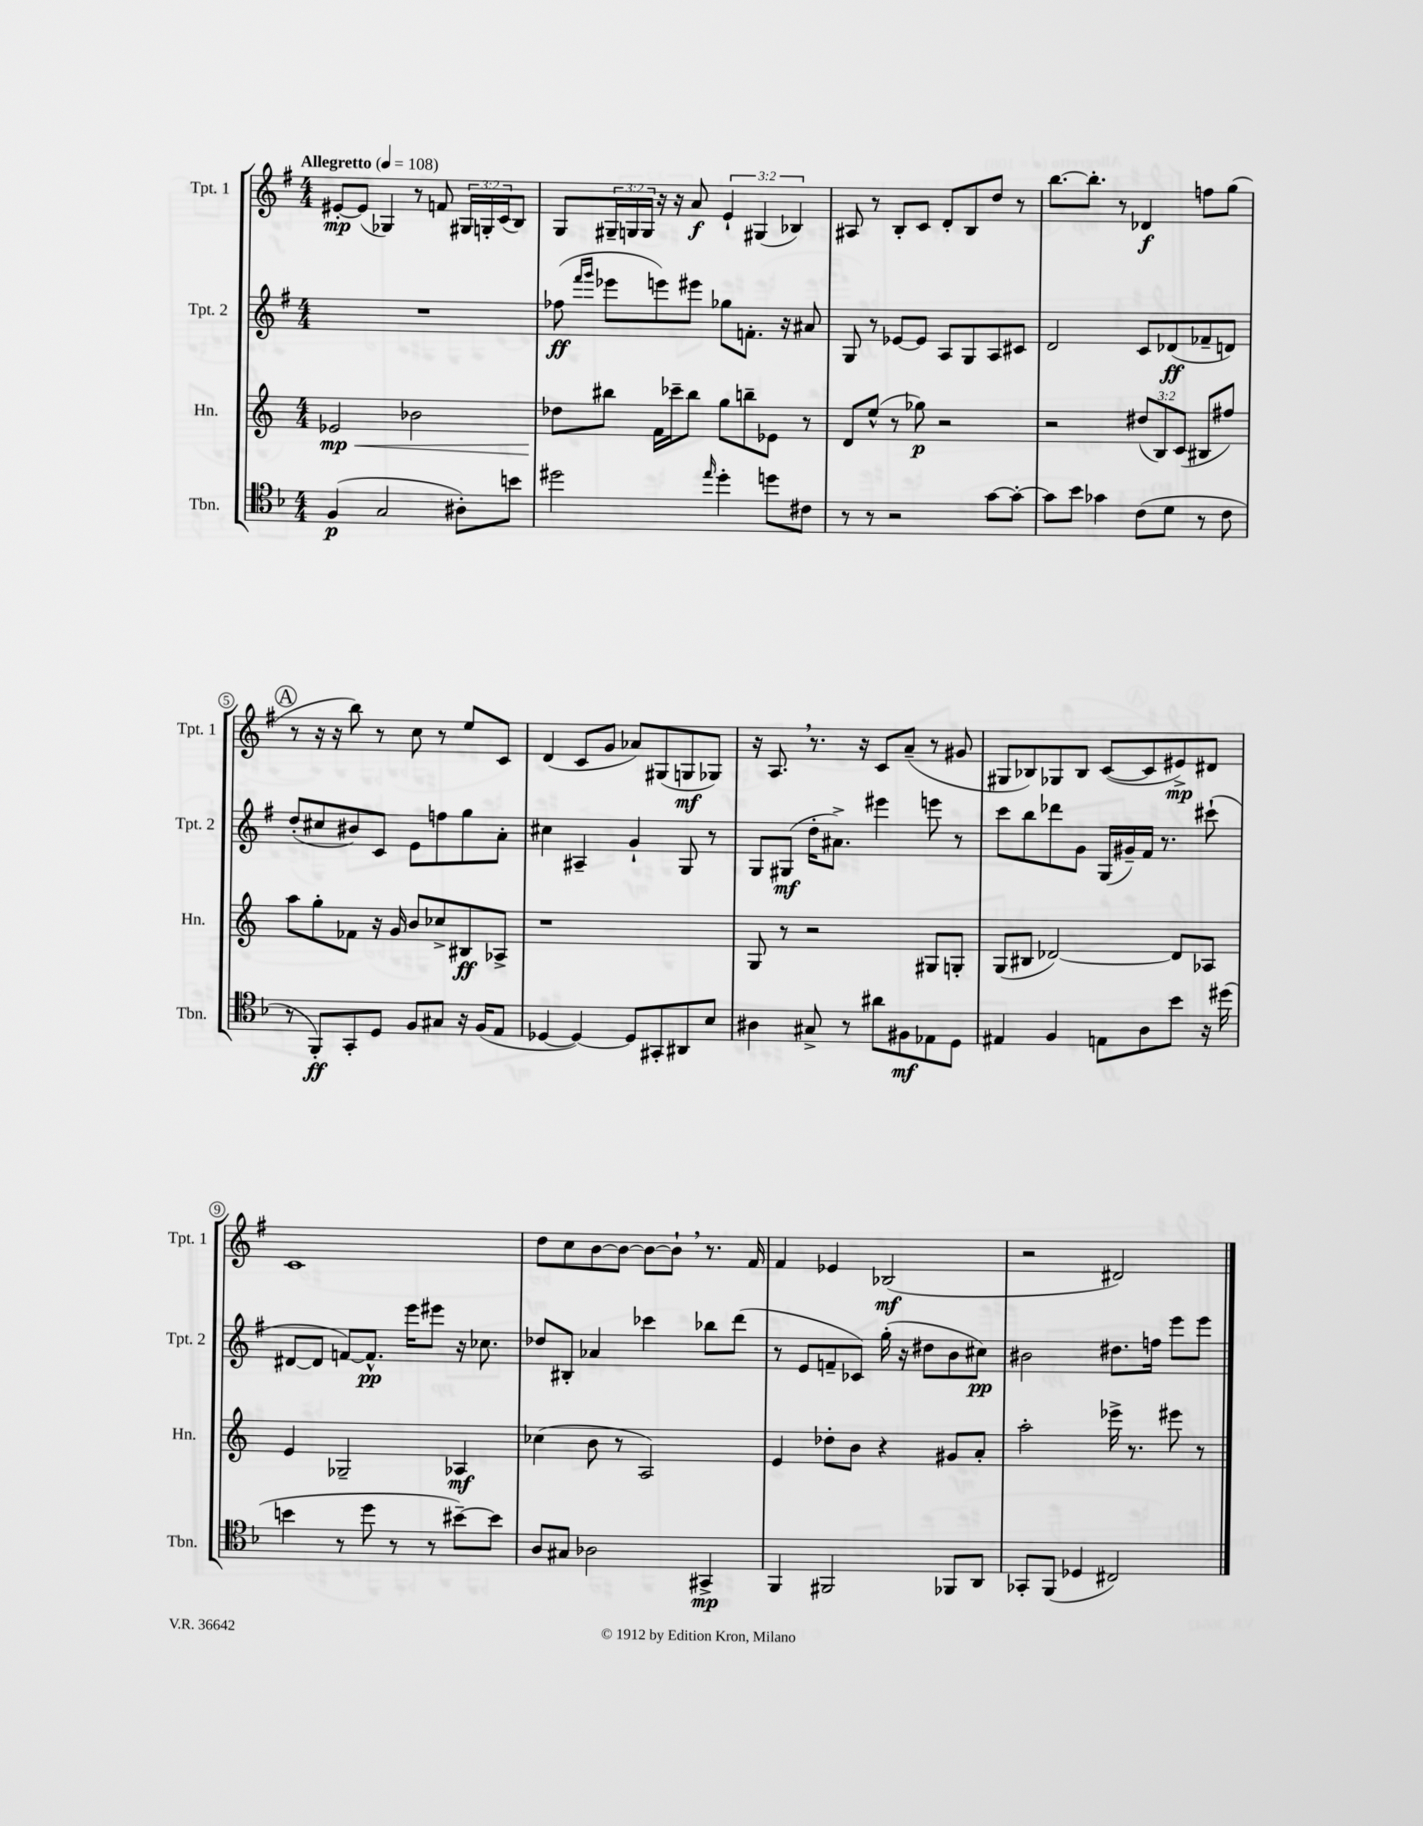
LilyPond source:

<<
\new StaffGroup <<
\new Staff = "s0" \with { instrumentName = "Tpt. 1" shortInstrumentName = "Tpt. 1" } {
    \clef treble \key g \major \numericTimeSignature \time 4/4 \override Staff.TupletNumber.text = #tuplet-number::calc-fraction-text \tempo "Allegretto" 4 = 108
    eis'8~-.\mp eis'8( ges4) r8 f'8 \tuplet 3/2 { gis16 g16-. c'16( } b8) |
    g8 \tuplet 3/2 { gis16-- g16 g16 } r16 r16 a'8\f \tuplet 3/2 { e'4-! gis4( bes4) } |
    ais8 r8 b8-. c'8 d'8-. b8 d''8 r8 |
    b''8.~ b''8.-. r8 des'4\f f''8 g''8( |
    \mark \markup { \circle "A" } r8 r16 r16 b''8) r8 c''8 r8 e''8 c'8 |
    d'4( c'8 g'8 aes'8) gis8( g8\mf ges8) |
    r16 a8. \breathe r8. r16 c'8 a'8--( r8 gis'8 |
    gis8 bes8) ges8 bes8 c'8~( c'8 eis'8->\mp) dis'8 |
    c'1 |
    d''8 c''8 b'8~ b'8~ b'8~ b'8-! \breathe r8. fis'16 |
    fis'4 ees'4 bes2\mf( |
    r2 dis'2) \bar "|." |
}
\new Staff = "s1" \with { instrumentName = "Tpt. 2" shortInstrumentName = "Tpt. 2" } {
    \clef treble \key g \major \numericTimeSignature \time 4/4
    R1 |
    fes''8\ff( \grace { fis'''16 g'''16 } ees'''8 e'''8) eis'''8 ges''8 f'8.-. r16 ais'8 |
    g8 r8 ees'8~ ees'8 a8 g8 a8 cis'8 |
    d'2 c'8 des'8\ff( fes'8-- d'8) |
    \mark \markup { \circle "A" } d''8-.( cis''8 bis'8) c'8 e'8 f''8 g''8 a'8-. |
    cis''4 ais4-- g'4-! g8 r8 |
    g8 gis8\mf( d''16-. ais'8.->) eis'''4 e'''8 r8 |
    c'''8 b''8 des'''8 g'8 g16( gis'16--) fis'16 r8. cis'''8-!( |
    dis'8~ dis'8 f'8~) f'8.-^\pp e'''16 eis'''8 r16 ces''8. |
    des''8 bis8-. aes'4 ces'''4 bes''8 d'''8( |
    r8 e'8 f'8-- ces'8) g''16-.( r16 dis''8 b'8 cis''8\pp) |
    bis'2 dis''8. f''16 e'''8 e'''8 \bar "|." |
}
\new Staff = "s2" \with { instrumentName = "Hn." shortInstrumentName = "Hn." } {
    \clef treble \key c \major \numericTimeSignature \time 4/4 \override Staff.TupletNumber.text = #tuplet-number::calc-fraction-text
    ees'2\mp\< bes'2 |
    des''8\! bis''8 f'16 ces'''16-- bis''8 g''8 b''8-- ees'8 r8 |
    d'8 e''8-^( r8 ges''8\p) r2 |
    r2 \tuplet 3/2 { dis''8( b8) c'8( } bis8 fis''8) |
    \mark \markup { \circle "A" } a''8 g''8-. fes'8 r16 g'16 b'8 ces''8-> bis8\ff aes8-> |
    r1 |
    g8 r8 r2 gis8 g8-. |
    g8( bis8 des'2~) des'8 aes8 |
    e'4 ges2-- aes4\mf |
    ces''4( b'8 r8 a2) |
    e'4 des''8-. b'8 r4 gis'8 a'8-. |
    a''2-. ees'''16-> r8. eis'''8 r8 \bar "|." |
}
\new Staff = "s3" \with { instrumentName = "Tbn." shortInstrumentName = "Tbn." } {
    \clef tenor \key f \major \numericTimeSignature \time 4/4
    f4\p( g2 ais8-.) b'8 |
    dis''2 \grace { e''16 } dis''4-. d''8 cis'8 |
    r8 r8 r2 g'8~ g'8~-. |
    g'8 bes'8 ges'4 c'8( d'8 r8 c'8 |
    \mark \markup { \circle "A" } r8 f,8-.\ff) g,8-. d8 f8 gis8 r16 f16( e8 |
    des4~ des4~) des8 gis,8-. ais,8 bes8 |
    ais4 gis8-> r8 ais'8 fis8\mf ees8 d8 |
    eis4 f4 e8 a8 bes'8 r16 dis''16( |
    b'4 r8 d''8 r8 r8 bis'8~--) bis'8 |
    a8 gis8 aes2 gis,4->\mp |
    f,4 fis,2 fes,8 a,8 |
    ges,8-. f,8( des4 cis2) \bar "|." |
}
>>
>>
\layout { \context { \Score \override BarNumber.stencil = #(make-stencil-circler 0.1 0.3 ly:text-interface::print) } }
